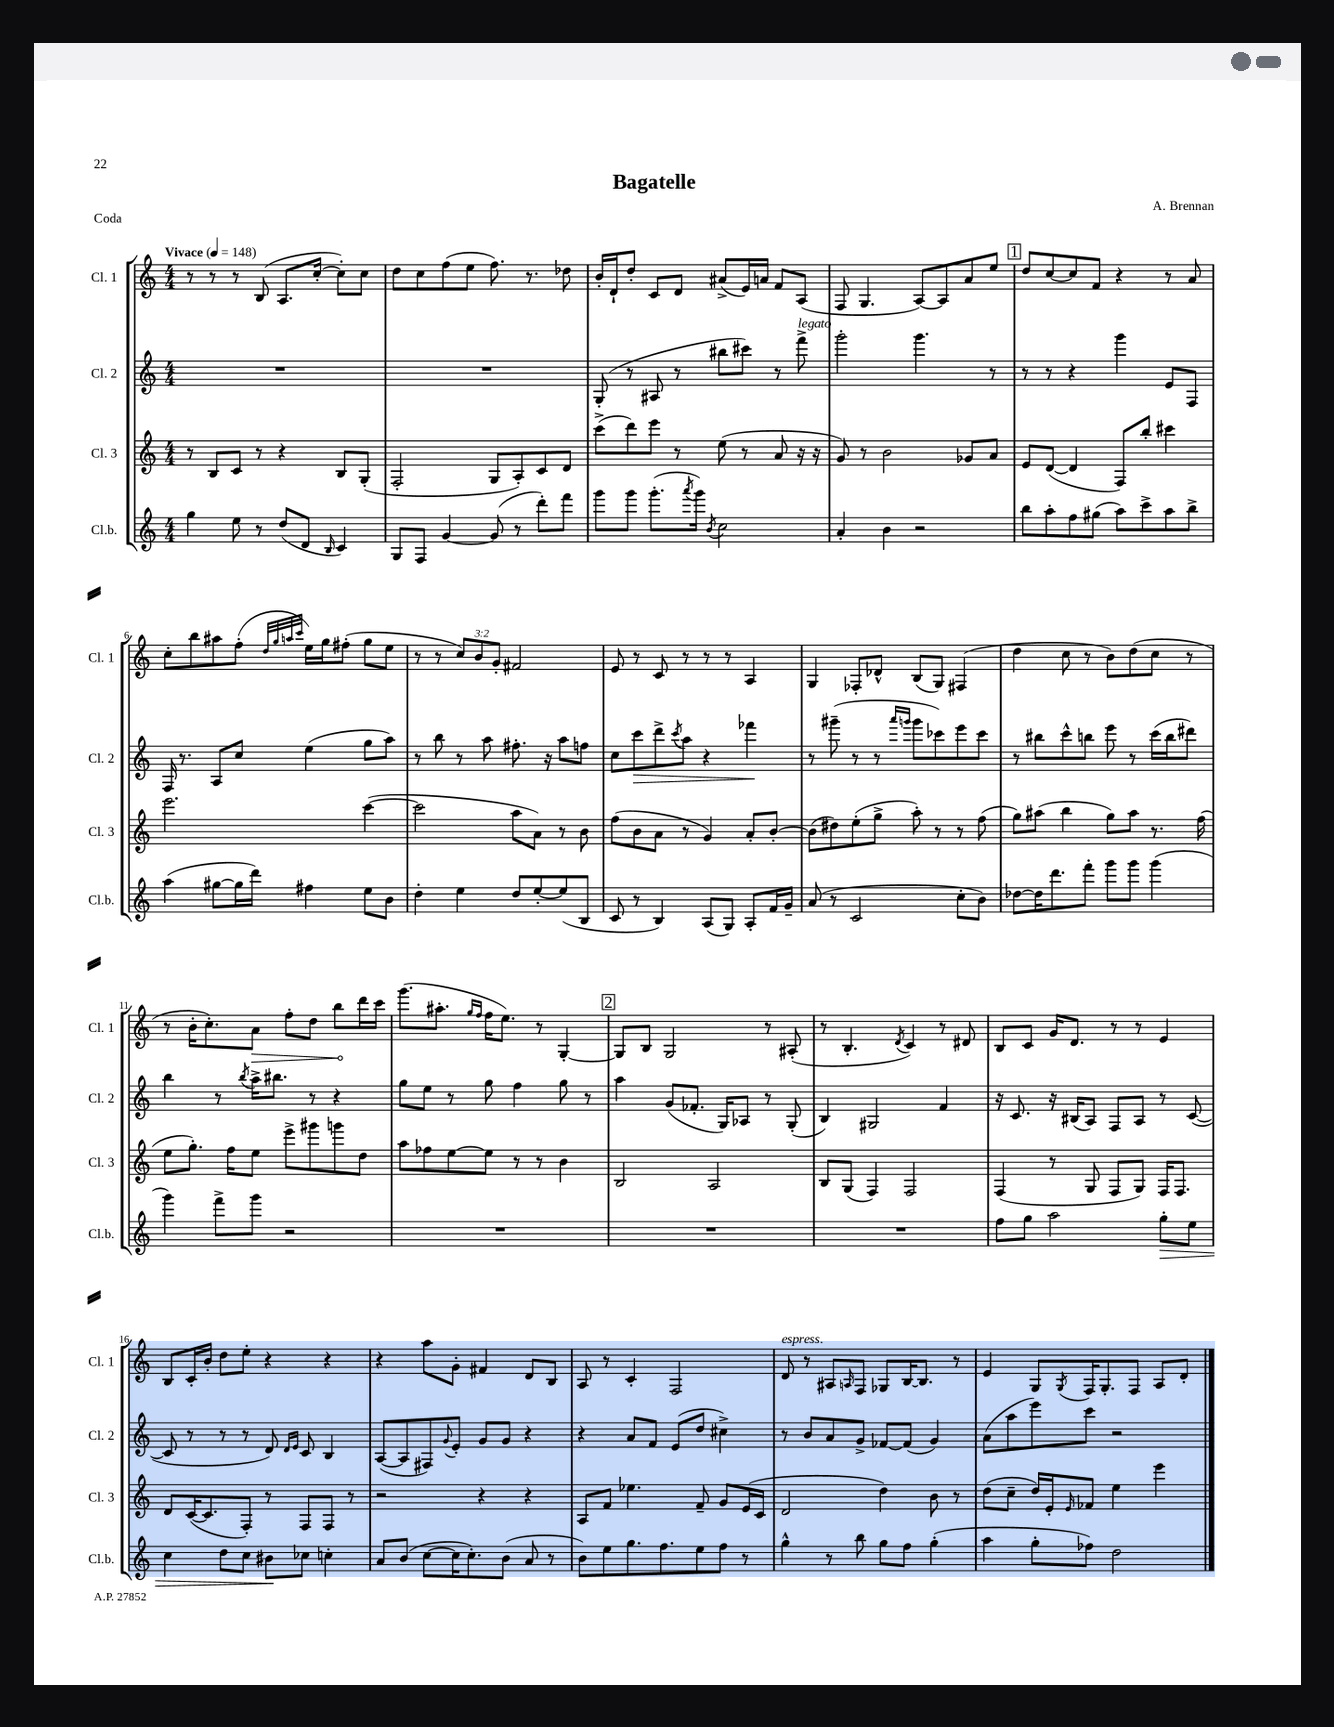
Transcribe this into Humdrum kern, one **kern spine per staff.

**kern	**dynam	**kern	**kern	**dynam	**kern	**dynam
*part4	*part4	*part3	*part2	*part2	*part1	*part1
*staff4	*staff4	*staff3	*staff2	*staff2	*staff1	*staff1
*I"Cl.b.	*	*I"Cl. 3	*I"Cl. 2	*	*I"Cl. 1	*
*I'Cl.b.	*	*I'Cl. 3	*I'Cl. 2	*	*I'Cl. 1	*
*clefG2	*	*clefG2	*clefG2	*	*clefG2	*
*k[]	*	*k[]	*k[]	*	*k[]	*
*M4/4	*	*M4/4	*M4/4	*	*M4/4	*
*MM148	*	*MM148	*MM148	*	*MM148	*
=1	=1	=1	=1	=1	=1	=1
!	!	!	!	!	!LO:TX:a:B:t=Vivace	!
4gg\	.	8r	1r	.	8r	.
.	.	8B/L	.	.	8r	.
8ee\	.	8c/J	.	.	8r	.
8r	.	8r	.	.	(8B/	.
(8dd/L	.	4r	.	.	8.A/L	.
8d/J	.	.	.	.	.	.
.	.	.	.	.	[16cc'/Jk	.
16qqB/	.	.	.	.	.	.
4c/)	.	8B/L	.	.	8cc'\L])	.
.	.	(8G'/J	.	.	8cc\J	.
=2	=2	=2	=2	=2	=2	=2
8G/L	.	2F'/	1r	.	8dd\L	.
8F/J	.	.	.	.	8cc\	.
[4g/	.	.	.	.	(8ff\	.
.	.	.	.	.	8ee\J	.
(8g/]	.	8G/L	.	.	8.ff\)	.
8r	.	8A'/)	.	.	.	.
.	.	.	.	.	8.r	.
8ddd'\L)	.	8c/	.	.	.	.
8fff\J	.	8d/J	.	.	8dd-X\	.
=3	=3	=3	=3	=3	=3	=3
8ggg\L	.	(8ccc^\L	(8G'/	.	16b'/LL	.
.	.	.	.	.	16d`/J	.
8ggg\J	.	8ddd\)	8r	.	8dd'/J	.
(8.ggg'\L	.	8eee\J	8A#X/	.	8c/L	.
.	.	8r	8r	.	8d/J	.
8qaaa/	.	.	.	.	.	.
16ggg\Jk)	.	.	.	.	.	.
8qb/	.	.	.	.	.	.
2cc\	.	(8ee\	8bb#X\L	.	(8a#X^/L	.
.	.	8r	8ccc#X\J)	.	16e/L)	.
.	.	.	.	.	16an/JJ	.
.	.	8a/	8r	.	8f/L	.
!	!	!	!LO:TX:a:i:t=legato	!	!	!
.	.	16r	8fff^\	.	(8A/J	.
.	.	16r	.	.	.	.
=4	=4	=4	=4	=4	=4	=4
4a'/	.	8g/)	2ggg'\	.	8F/	.
.	.	8r	.	.	4.G/	.
4b\	.	2b\	.	.	.	.
2r	.	.	4.ggg\	.	[8A/L)	.
.	.	.	.	.	8A/]	.
.	.	8g-X/L	.	.	8a/	.
.	.	8a/J	8r	.	8ee/J	.
!!LO:REH:place=s1:t=1
=5	=5	=5	=5	=5	=5	=5
8bb\L	.	8e/L	8r	.	8dd/L	.
8aa'\	.	([8d/J	8r	.	[8cc/	.
8ff\	.	4d/]	4r	.	8cc/]	.
(8gg#X\J	.	.	.	.	8f/J	.
8aa\L)	.	8F/L)	4ggg\	.	4r	.
8ccc^\	.	8bb'/J	.	.	.	.
8aa\	.	4ccc#X\	8e/L	.	8r	.
8bb^\J	.	.	8F/J	.	8a/	.
!!LO:LB:g=z
=6	=6	=6	=6	=6	=6	=6
(4aa\	.	2.eee\	16F/	.	8cc'\L	.
.	.	.	8.r	.	.	.
.	.	.	.	.	8bb\	.
[8gg#X\L	.	.	8A/L	.	8aa#X\	.
16gg#\L]	.	.	8cc/J	.	(8ff'\J	.
16ddd\JJ)	.	.	.	.	.	.
.	.	.	.	.	32qqdd/LLL	.
.	.	.	.	.	32qqgg/	.
.	.	.	.	.	32qqaan/	.
.	.	.	.	.	32qqccc/JJJ	.
4ff#X\	.	.	(4ee\	.	16ee\LL)	.
.	.	.	.	.	16gg\J	.
.	.	.	.	.	(8ff#X'\J	.
8ee\L	.	([4ccc\	8gg\L	.	8gg\L	.
8b\J	.	.	8aa\J)	.	8ee\J	.
=7	=7	=7	=7	=7	=7	=7
4dd'\	.	2ccc\]	8r	.	8r	.
.	.	.	8bb\	.	8r	.
4ee\	.	.	8r	.	12cc/L)	.
.	.	.	.	.	12b/	.
.	.	.	8aa\	.	.	.
.	.	.	.	.	12g'/J	.
8dd/L	.	8aa\L	8.ff#X'\	.	2f#X/	.
[8ee'/	.	8a\J)	.	.	.	.
.	.	.	16r	.	.	.
(8ee/]	.	8r	8aa\L	.	.	.
8B/J	.	8b\	8ffn\J	.	.	.
=8	=8	=8	=8	=8	=8	=8
8c/	.	(8ff\L	8cc\L	.	8e/	.
!	!	!	!	!LO:HP:b	!	!
8r	.	8b\	8ccc\	>	8r	.
4B/)	.	8a\J	8ddd^\	.	8c/	.
.	.	.	8qccc/	.	.	.
.	.	8r	8aa\J	.	8r	.
(8A/L	.	4g/)	4r	.	8r	.
8G/J)	.	.	.	.	8r	.
8A'/L	.	8a'/L	4fff-X\	.	4A/	.
16f/L	.	[8b'/J	.	.	.	.
16g~/JJ	.	.	.	.	.	.
.	.	.	.	]	.	.
=9	=9	=9	=9	=9	=9	=9
(8a/	.	(8b\L]	8r	.	4G/	.
8r	.	8dd#X\)	(8ggg#X~\	.	.	.
2c/	.	(8ee'\	8r	.	8F-X'/L	.
.	.	8gg^\J	8r	.	8d-X^^/J	.
.	.	.	16qqaaa/LL	.	.	.
.	.	.	16qqgggn/JJ	.	.	.
.	.	8aa'\)	8ggg\L	.	(8B/L	.
.	.	8r	8ccc-X\)	.	8G/J)	.
8cc'\L	.	8r	8eee\	.	(4F#X/	.
8b\J)	.	(8ff\	8ccc-\J	.	.	.
=10	=10	=10	=10	=10	=10	=10
[8dd-X\L	.	8gg\L)	8r	.	4dd\	.
16dd-\K]	.	(8aa#X\J	8bb#X\L	.	.	.
8.ddd\	.	.	.	.	.	.
.	.	4bb\	8ccc^^\	.	8cc\	.
8fff'\J	.	.	8bbn\J	.	8r	.
8ggg\L	.	8gg\L)	8eee\	.	8b\L)	.
8ggg\J	.	8aa#\J	8r	.	(8dd\	.
(4ggg\	.	8.r	(16ccc\LL	.	8cc\J	.
.	.	.	16bb\J	.	.	.
.	.	.	8ddd#X\J)	.	8r	.
.	.	(16ff\	.	.	.	.
!!LO:LB:g=z
=11	=11	=11	=11	=11	=11	=11
4ggg\)	.	8ee\L	4bb\	.	8r	.
.	.	8.gg'\J)	.	.	16b'\KL	.
.	.	.	.	.	8.cc'\)	.
8fff^\L	.	.	8r	.	.	.
.	.	16ff\KL	.	.	.	.
.	.	.	8qbb/	.	.	.
!	!	!	!	!	!	!LO:HP:b
8ggg\J	.	8ee\J	16aa^\KL	.	8a\J	>
.	.	.	8.bb#X\J	.	.	.
2r	.	8eee^\L	.	.	8ff'\L	.
.	.	8ggg#X\	8r	.	8dd\J	.
.	.	8gggn\	4r	.	8bb\L	.
.	.	8dd\J	.	.	16ddd\L	]
.	.	.	.	.	16ccc\JJ	.
=12	=12	=12	=12	=12	=12	=12
1r	.	8aa\L	8gg\L	.	(8.ggg\L	.
.	.	8ff-X\	8ee\J	.	.	.
.	.	.	.	.	8.aa#X'\J	.
.	.	[8ee\	8r	.	.	.
.	.	.	.	.	16qqgg/LL	.
.	.	.	.	.	16qqff/JJ	.
.	.	8ee\J]	8gg\	.	16ff\KL	.
.	.	.	.	.	8.ee\J)	.
.	.	8r	4ff\	.	.	.
.	.	8r	.	.	8r	.
.	.	4b\	8gg\	.	[4G'/	.
.	.	.	8r	.	.	.
!!LO:REH:place=s1:t=2
=13	=13	=13	=13	=13	=13	=13
1r	.	2B/	4aa\	.	8G/L]	.
.	.	.	.	.	8B/J	.
.	.	.	(8g/L	.	2G/	.
.	.	.	8.f-X'/J	.	.	.
.	.	2A/	.	.	.	.
.	.	.	16G/KL)	.	.	.
.	.	.	8A-X/J	.	.	.
.	.	.	8r	.	8r	.
.	.	.	(8G'/	.	(8A#X'/	.
=14	=14	=14	=14	=14	=14	=14
1r	.	8B/L	4B/)	.	8r	.
.	.	(8G/J	.	.	4.B'/	.
.	.	4F/)	2G#X/	.	.	.
.	.	.	.	.	8qd/	.
.	.	2F/	.	.	4c/)	.
.	.	.	4f/	.	8r	.
.	.	.	.	.	8d#X/	.
=15	=15	=15	=15	=15	=15	=15
8ff\L	.	(4F/	16r	.	8B/L	.
.	.	.	8.c/	.	.	.
8gg\J	.	.	.	.	8c/J	.
2aa\	.	8r	16r	.	16g/KL	.
.	.	.	(16B#X/KL	.	8.d/J	.
.	.	8G/	8A/J)	.	.	.
.	.	8F/L	8F/L	.	8r	.
.	.	8G/J)	8A/J	.	8r	.
!	!LO:HP:b	!	!	!	!	!
8gg'\L	>	16F/KL	8r	.	4e/	.
.	.	8.F/J	.	.	.	.
8ee\J	.	.	([8c/	.	.	.
!!LO:LB:g=z
=16	=16	=16	=16	=16	=16	=16
4cc\	.	8d/L	8c/]	.	8B/L	.
.	.	([16c/K	8r	.	16c'/L	.
.	.	8.c/]	.	.	16b'/JJ	.
8dd\L	.	.	8r	.	8dd\L	.
8cc\J	.	8F'/J)	8r	.	8ee'\J	.
8b#X\L	.	8r	8d/)	.	4r	.
.	.	.	16qqd/LL	.	.	.
.	.	.	16qqe/JJ	.	.	.
8cc-X\J	]	8F/L	8c/	.	.	.
4ccn'\	.	8F/J	4B/	.	4r	.
.	.	8r	.	.	.	.
=17	=17	=17	=17	=17	=17	=17
8a/L	.	2r	([8A/L	.	4r	.
(8b/J	.	.	8A/]	.	.	.
[8cc\L	.	.	8F#X/)	.	8aa\L	.
.	.	.	8qqg/	.	.	.
16cc\K]	.	.	8e'/J	.	8g'\J	.
8.cc'\)	.	.	.	.	.	.
.	.	4r	8g/L	.	4f#X/	.
(8b\J	.	.	8g/J	.	.	.
8a/	.	4r	4r	.	8d/L	.
8r	.	.	.	.	8B/J	.
=18	=18	=18	=18	=18	=18	=18
8b\L)	.	8A/L	4r	.	8A/	.
8ee\	.	8f/J	.	.	8r	.
8.gg\	.	4.ee-X\	8a/L	.	4c'/	.
.	.	.	8f/J	.	.	.
8.ff\	.	.	.	.	.	.
.	.	.	(8e/L	.	2F/	.
8ee\	.	8f~/	8dd/J	.	.	.
8ff\J	.	8g/L	4cc#X^\)	.	.	.
8r	.	(16e/L	.	.	.	.
.	.	16c/JJ	.	.	.	.
=19	=19	=19	=19	=19	=19	=19
!	!	!	!	!	!LO:TX:a:i:t=espress.	!
4gg^^\	.	2d/	8r	.	8d/	.
.	.	.	8b/L	.	8r	.
8r	.	.	8a/	.	8A#X/L	.
.	.	.	.	.	16qqAn/	.
8bb\	.	.	8g^/J	.	8F/J	.
8gg\L	.	4dd\)	[8f-X/L	.	8G-X/L	.
8ff\J	.	.	(8f-/J]	.	[16B/K	.
.	.	.	.	.	8.B/J]	.
(4gg'\	.	8b\	4g/)	.	.	.
.	.	8r	.	.	8r	.
=20	=20	=20	=20	=20	=20	=20
4aa\	.	(8dd\L	(8a\L	.	4e/	.
.	.	8cc~\J	8aa\	.	.	.
8gg'\L	.	16dd/LL)	8eee\)	.	8G/L	.
.	.	16e'/J	.	.	.	.
.	.	16qqe/	.	.	8qG/	.
8ff-X\J)	.	8f-X/J	8ccc\J	.	16F/K	.
.	.	.	.	.	8.G'/	.
2dd\	.	4ee\	2r	.	.	.
.	.	.	.	.	8F/J	.
.	.	4eee\	.	.	8A/L	.
.	.	.	.	.	8d'/J	.
==	==	==	==	==	==	==
*-	*-	*-	*-	*-	*-	*-
